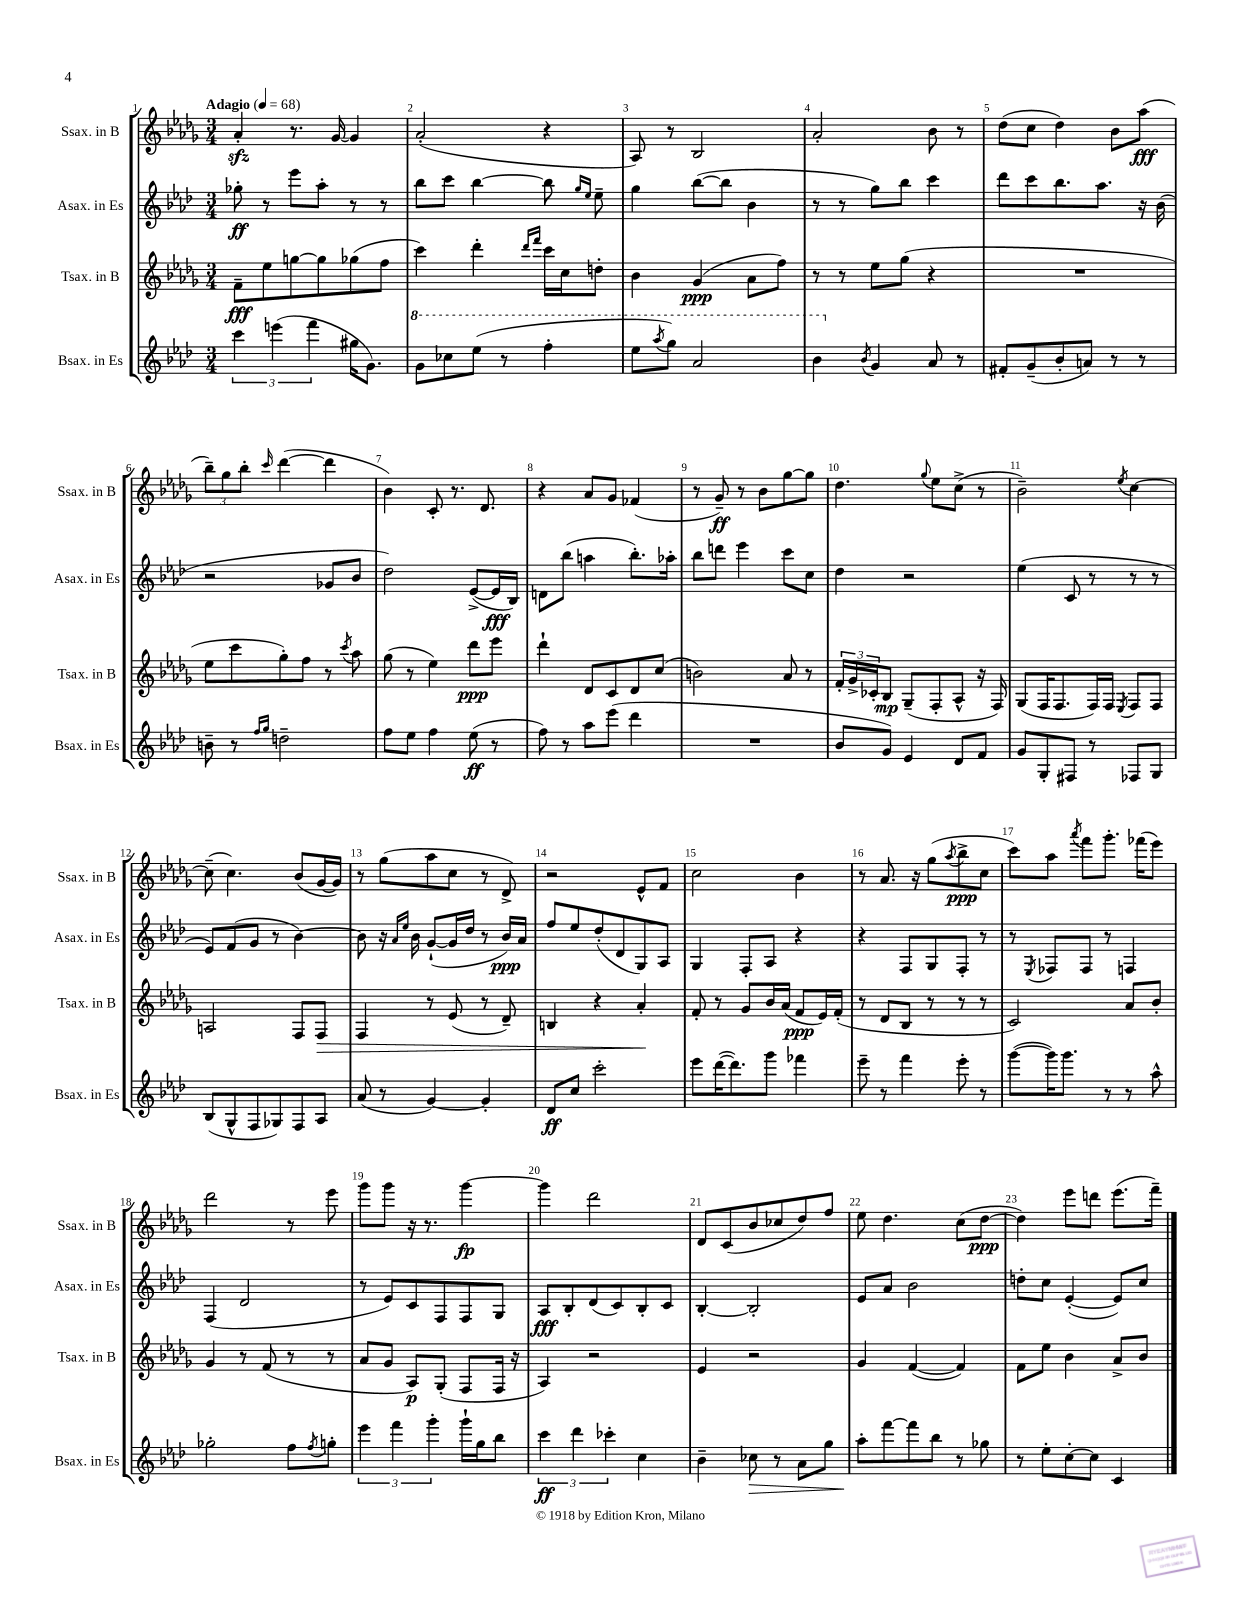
<<
\new StaffGroup <<
\new Staff = "s0" \with { instrumentName = "Ssax. in B" shortInstrumentName = "Ssax. in B" } {
    \clef treble \key des \major \numericTimeSignature \time 3/4 \tempo "Adagio" 4 = 68
    aes'4-.\sfz r8. ges'16~ ges'4 |
    aes'2-.( r4 |
    aes8) r8 bes2 |
    aes'2-. bes'8 r8 |
    des''8( c''8 des''4) bes'8 aes''8\fff( |
    \tuplet 3/2 { bes''8--) ges''8 bes''8-. } \grace { c'''16 } des'''4~( des'''4 |
    bes'4) c'8-. r8. des'8. |
    r4 aes'8 ges'8 fes'4( |
    r8 ges'8--\ff) r8 bes'8 ges''8~ ges''8 |
    des''4. \appoggiatura { ges''8 } ees''8 c''8->( r8 |
    bes'2--) \acciaccatura { ees''8 } c''4~ |
    c''8--( c''4.) bes'8( ges'16~ ges'16) |
    r8 ges''8( aes''8 c''8 r8 des'8->) |
    r2 ees'8-^ f'8 |
    c''2 bes'4 |
    r8 aes'8. r16 ges''8( \acciaccatura { aes''8 } bes''8->\ppp c''8 |
    c'''8) aes''8 \acciaccatura { aes'''8 } f'''8 ges'''8.-. fes'''16( ees'''8) |
    des'''2 r8 ees'''8 |
    ges'''8 ges'''8 r16 r8. ges'''4~\fp |
    ges'''4 des'''2 |
    des'8 c'8( bes'8 ces''8 des''8) f''8 |
    ees''8 des''4. c''8( des''8~\ppp |
    des''4) ees'''8 d'''8 ees'''8.( f'''16--) \bar "|." |
}
\new Staff = "s1" \with { instrumentName = "Asax. in Es" shortInstrumentName = "Asax. in Es" } {
    \clef treble \key aes \major \numericTimeSignature \time 3/4
    ges''8-.\ff r8 ees'''8 aes''8-. r8 r8 |
    bes''8 c'''8 bes''4~ bes''8 \grace { g''16 ees''16 } ees''8-- |
    g''4 bes''8~( bes''8 bes'4 |
    r8 r8 g''8) bes''8 c'''4 |
    des'''8 c'''8 bes''8. aes''8. r16 bes'16( |
    r2 ges'8 bes'8 |
    des''2) ees'8~->( ees'16\fff bes16) |
    d'8 bes''8( a''4 bes''8.-.) aes''16-. |
    bes''8 d'''8 ees'''4 c'''8 c''8 |
    des''4 r2 |
    ees''4( c'8 r8 r8 r8 |
    ees'8) f'8( g'8 r8 bes'4~) |
    bes'8 r16 \grace { aes'16 ees''16 } bes'16 g'8~-!( g'16 des''16 r8 bes'16\ppp) aes'16 |
    f''8 ees''8 des''8-.( des'8 g8) aes8 |
    g4 f8-. aes8 r4 |
    r4 f8 g8 f8-. r8 |
    r8 \acciaccatura { ees8 } fes8 fes8 r8 f4 |
    f4( des'2 |
    r8 ees'8) c'8 f8 f8 g8 |
    aes8\fff bes8-. des'8( c'8) bes8-. c'8 |
    bes4~-. bes2-. |
    ees'8 aes'8 bes'2 |
    d''8-. c''8 ees'4~-.( ees'8) c''8 \bar "|." |
}
\new Staff = "s2" \with { instrumentName = "Tsax. in B" shortInstrumentName = "Tsax. in B" } {
    \clef treble \key des \major \numericTimeSignature \time 3/4
    f'8--\fff ees''8 g''8~ g''8 ges''8( f''8 |
    c'''4) des'''4-. \grace { des'''16 f'''16 } c'''16 c''16 d''8-. |
    bes'4 ges'4\ppp( aes'8 f''8) |
    r8 r8 ees''8 ges''8( r4 |
    R2. |
    ees''8 c'''8 ges''8-.) f''8 r8 \acciaccatura { c'''8 } aes''8 |
    ges''8( r8 ees''4) des'''8\ppp ees'''8 |
    des'''4-! des'8 c'8 des'8 c''8( |
    b'2) aes'8 r8 |
    \tuplet 3/2 { f'16-. ges'16-> ces'16-. } bes8\mp ges8--( f8-. aes8-^ r16 f16) |
    ges8( f16 f8. f16) f16 \acciaccatura { ees8 } f8 f8 |
    a2 f8 f8\> |
    f4 r8 ees'8( r8 des'8--) |
    b4 r4 aes'4-.\! |
    f'8-. r8 ges'8 bes'16 aes'16( f'8\ppp ees'16) f'16-.( |
    r8 des'8 bes8 r8 r8 r8 |
    c'2) aes'8 bes'8-. |
    ges'4 r8 f'8( r8 r8 |
    aes'8 ges'8 aes8\p) ges8-.( f8 f16 r16 |
    aes4) r2 |
    ees'4 r2 |
    ges'4 f'4~( f'4) |
    f'8 ees''8 bes'4 aes'8-> bes'8 \bar "|." |
}
\new Staff = "s3" \with { instrumentName = "Bsax. in Es" shortInstrumentName = "Bsax. in Es" } {
    \clef treble \key aes \major \numericTimeSignature \time 3/4
    \tuplet 3/2 { c'''4 e'''4( f'''4 } gis''16 g'8.) |
    \ottava #1 g''8 ces'''8 ees'''8( r8 f'''4-. |
    ees'''8 \acciaccatura { aes'''8 } g'''8) aes''2 |
    bes''4 \ottava #0 \acciaccatura { bes'8 } g'4 aes'8 r8 |
    fis'8-. g'8--( bes'8-. a'8) r8 r8 |
    b'8-- r8 \grace { f''16 g''16 } d''2-- |
    f''8 ees''8 f''4 ees''8\ff( r8 |
    f''8) r8 aes''8 ees'''8( des'''4 |
    R2. |
    bes'8 g'8) ees'4 des'8 f'8 |
    g'8 g8-. fis8 r8 fes8 g8 |
    bes8( g8-^ f8 ges8) f8 aes8 |
    aes'8( r8 g'4~) g'4-. |
    des'8\ff c''8 c'''2-. |
    ees'''8 des'''16~( des'''8.) g'''8 fes'''4 |
    ees'''8-- r8 f'''4 ees'''8-. r8 |
    g'''8~( g'''16) g'''8. r8 r8 aes''8-^ |
    ges''2-. f''8 \acciaccatura { f''8 } g''8-. |
    \tuplet 3/2 { ees'''4 f'''4 g'''4-. } g'''16-! g''16 bes''8 |
    \tuplet 3/2 { c'''4\ff des'''4 ces'''4-. } c''4 |
    bes'4-- ces''8\> r8 aes'8 g''8 |
    aes''8-.\! f'''8~ f'''8 bes''8 r8 ges''8 |
    r8 ees''8-. c''8~-. c''8 c'4 \bar "|." |
}
>>
>>
\layout { \context { \Score \override BarNumber.break-visibility = ##(#f #t #t) barNumberVisibility = #all-bar-numbers-visible } }
